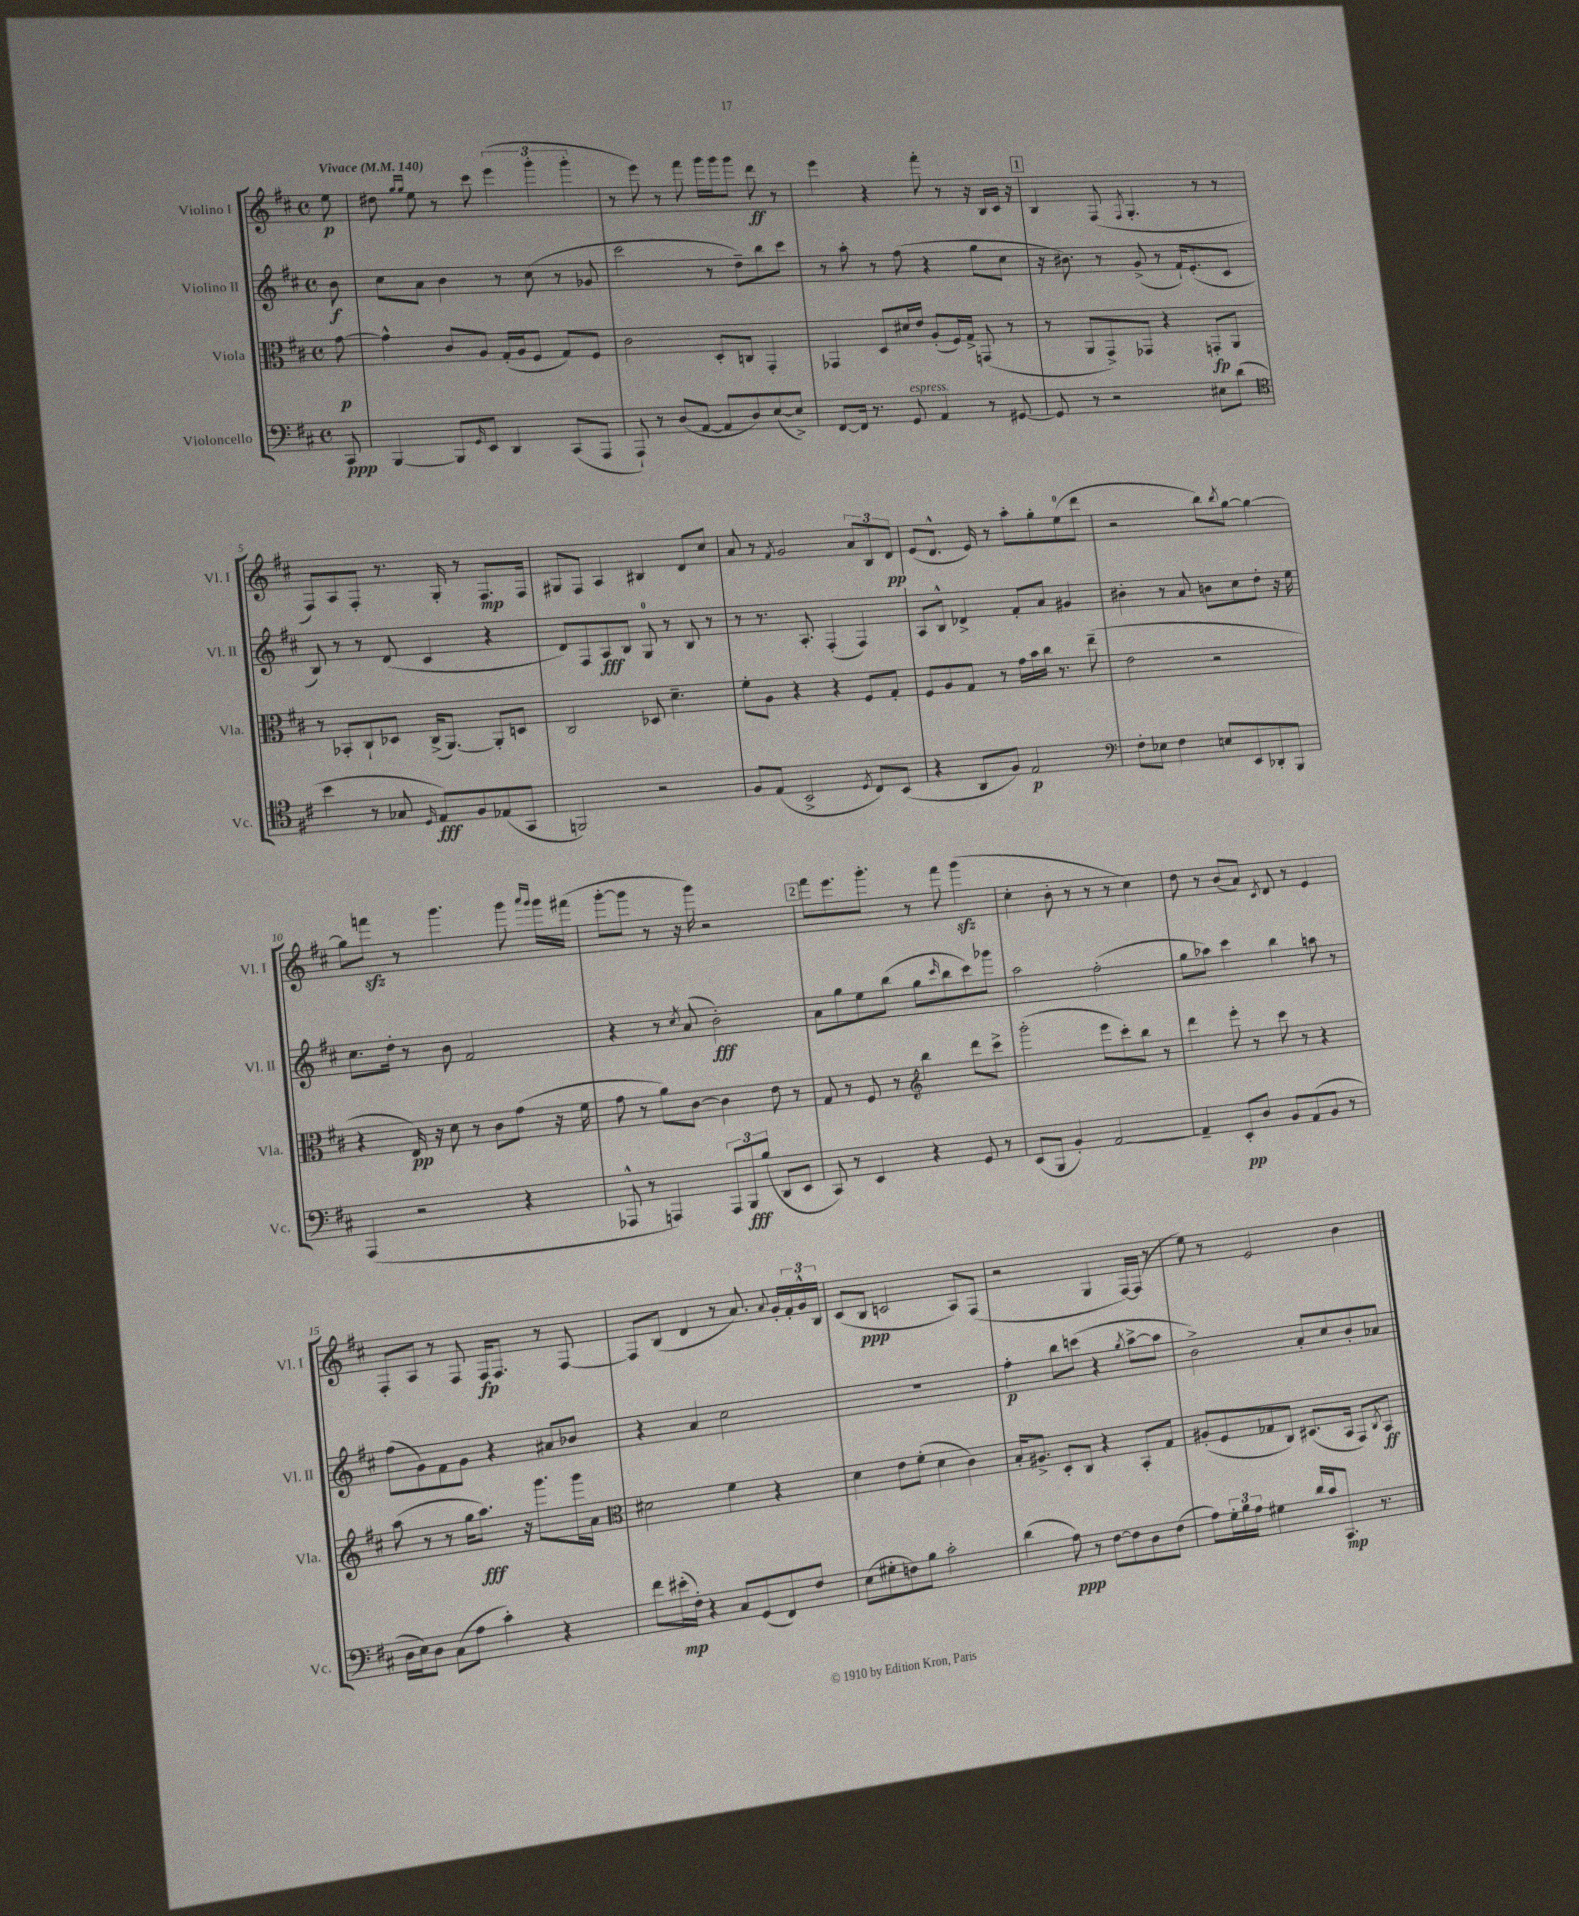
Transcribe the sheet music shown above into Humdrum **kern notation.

**kern	**dynam	**kern	**dynam	**kern	**dynam	**kern	**dynam
*part4	*part4	*part3	*part3	*part2	*part2	*part1	*part1
*staff4	*staff4	*staff3	*staff3	*staff2	*staff2	*staff1	*staff1
*I"Violoncello	*	*I"Viola	*	*I"Violino II	*	*I"Violino I	*
*I'Vc.	*	*I'Vla.	*	*I'Vl. II	*	*I'Vl. I	*
*clefF4	*	*clefC3	*	*clefG2	*	*clefG2	*
*k[f#c#]	*	*k[f#c#]	*	*k[f#c#]	*	*k[f#c#]	*
*M4/4	*	*M4/4	*	*M4/4	*	*M4/4	*
*met(c)	*	*met(c)	*	*met(c)	*	*met(c)	*
*MM140	*	*MM140	*	*MM140	*	*MM140	*
=	=	=	=	=	=	=	=
!	!	!	!	!	!	!LO:TX:a:B:t=Vivace	!
8CC#/	ppp	[8g\	p	8b\	f	8ee\	p
=1	=1	=1	=1	=1	=1	=1	=1
[4BBB/	.	4g^^\]	.	8cc#\L	.	8dd#X\	.
.	.	.	.	.	.	16qqgg/LL	.
.	.	.	.	.	.	16qqgg/JJ	.
.	.	.	.	8a\J	.	8ee\	.
8BBB/L]	.	8c#/L	.	4b\	.	8r	.
16qqGG/	.	.	.	.	.	.	.
8EE/J	.	8A/J	.	.	.	8ccc#\	.
4DD/	.	(16G'/LL	.	8r	.	(6eee\	.
.	.	16A/J	.	.	.	.	.
.	.	8F#/J	.	(8cc#\	.	.	.
.	.	.	.	.	.	6ggg'\	.
(8CC#/L	.	8G/L)	.	8r	.	.	.
.	.	.	.	.	.	6ggg'\	.
8AAA/J	.	8F#/J	.	8g-X/	.	.	.
=2	=2	=2	=2	=2	=2	=2	=2
8AAA`/)	.	2c#\	.	2ccc#\	.	8r	.
8r	.	.	.	.	.	8eee\)	.
(8D/L	.	.	.	.	.	8r	.
[8AA/J	.	.	.	.	.	8fff#\	.
8AA/L]	.	8D'/L	.	8r	.	16ggg\LL	.
.	.	.	.	.	.	16ggg\J	.
8D/)	.	8Cn/J	.	8dd~\L)	.	8ggg\J	.
([8E/	.	4GG'/	.	8bb\	.	8ddd\	ff
8E^/J])	.	.	.	8ccc#\J	.	8r	.
=3	=3	=3	=3	=3	=3	=3	=3
[8FF#/L	.	4GG-X/	.	8r	.	4eee\	.
16FF#/Jk]	.	.	.	8aa'\	.	.	.
8.r	.	.	.	.	.	.	.
.	.	8D/L	.	8r	.	4r	.
!LO:TX:a:i:t=espress.	!	!	!	!	!	!	!
8GG/	.	16d#X/L	.	(8ff#\	.	.	.
.	.	16e/JJ	.	.	.	.	.
4AA/	.	(8A'/L	.	4r	.	8fff#'\	.
.	.	16F#/L)	.	.	.	8r	.
.	.	16G^/JJ	.	.	.	.	.
8r	.	(8GGn/	.	8gg\L	.	16r	.
.	.	.	.	.	.	16B/LL	.
[8GG#X/	.	8r	.	8cc#\J	.	16c#/JJ	.
.	.	.	.	.	.	16r	.
!!LO:REH:place=s1:t=1
=4	=4	=4	=4	=4	=4	=4	=4
8GG#/]	.	8r	.	16r	.	4B/	.
.	.	.	.	8.b#X\)	.	.	.
8r	.	8AA/L	.	.	.	.	.
2r	.	8GG^/)	.	8r	.	(8F#/	.
.	.	.	.	.	.	8qF#/	.
.	.	8GG-X/J	.	(8g^/	.	4.G'/	.
.	.	4r	.	8r	.	.	.
.	.	.	.	16f#`/KL)	.	.	.
.	.	.	.	(8.e'/	.	.	.
8E#X\L	.	8GGn'/L	fp	.	.	8r	.
(8d\J	.	8AA/J	.	8c#/J	.	8r	.
!!LO:LB:g=z
=5	=5	=5	=5	=5	=5	=5	=5
*clefC4	*	*	*	*	*	*	*
4b\	.	8r	.	8B/)	.	8F#/L)	.
.	.	8BB-X'/L	.	8r	.	8A/	.
8r	.	8C#`/	.	8r	.	8F#'/J	.
8G-X/	.	8D-X/J	.	(8d/	.	8.r	.
16qqD/	.	.	.	.	.	.	.
8E/L)	fff	(16C#^/KL	.	4c#/	.	.	.
.	.	[8.AA/J)	.	.	.	16G'/	.
8F#/	.	.	.	.	.	8r	.
(8E-X/	.	8AA'/L]	.	4r	.	8.F#/L	mp
8GG/J	.	8Dn/J	.	.	.	.	.
.	.	.	.	.	.	16F#/Jk	.
=6	=6	=6	=6	=6	=6	=6	=6
2FFn/)	.	2C#/	.	8d/L)	.	8G#X/L	.
.	.	.	.	8F#/	.	8F#/J	.
.	.	.	.	8A/	fff	4A/	.
.	.	.	.	8B/J	.	.	.
2r	.	8D-X/	.	8G/	.	4B#X/	.
.	.	4.d~\	.	8r	.	.	.
.	.	.	.	8B/	.	8d/L	.
.	.	.	.	8r	.	8cc#/J	.
=7	=7	=7	=7	=7	=7	=7	=7
8F#/L	.	8f#'\L	.	8r	.	8a/	.
(8E/J	.	8A\J	.	8.r	.	8r	.
.	.	.	.	.	.	8qf#/	.
2BB^/	.	4r	.	.	.	2g/	.
.	.	.	.	8.A'/	.	.	.
.	.	4r	.	(4F#'/	.	.	.
8qD/	.	.	.	.	.	.	.
8C#/L)	.	8F#/L	.	4F#/)	.	12a/L	.
.	.	.	.	.	.	12B/	.
(8BB/J	.	8G'/J	.	.	.	.	.
.	.	.	.	.	.	12d/J	pp
=8	=8	=8	=8	=8	=8	=8	=8
4r	.	8F#/L	.	8A/L	.	(8e/L	.
.	.	8A/	.	8B^^/J	.	8.d^^/J	.
8AA/L	.	8G/J	.	4d-X^/	.	.	.
.	.	.	.	.	.	16e/)	.
8F#/J)	.	8r	.	.	.	8r	.
2E/	p	16g\LL	.	8f#'/L	.	8aa'\L	.
.	.	16b\	.	.	.	.	.
.	.	16cc#\JJ	.	8a/J	.	8gg'\	.
.	.	8.r	.	.	.	.	.
.	.	.	.	4g#X/	.	(8ee\	.
.	.	(8ee~\	.	.	.	8ddd\J	.
=9	=9	=9	=9	=9	=9	=9	=9
*clefF4	*	*	*	*	*	*	*
8F#'\L	.	2e\	.	4b#X'\	.	2r	.
8E-X\J	.	.	.	.	.	.	.
4F#\	.	.	.	8r	.	.	.
.	.	.	.	8a/	.	.	.
8En/L	.	2r	.	8bn\L	.	8bb\L)	.
.	.	.	.	.	.	8qbb/	.
8EE/	.	.	.	8cc#\	.	[8gg\J	.
8DD-X'/	.	.	.	8dd'\J	.	4gg\_	.
8BBB/J	.	.	.	16r	.	.	.
.	.	.	.	16ee\	.	.	.
!!LO:LB:g=z
=10	=10	=10	=10	=10	=10	=10	=10
(4AAA/	.	4r	.	8.cc#\L	.	8gg\L]	.
.	.	.	.	.	.	8fffnzz\J	.
.	.	.	.	16dd'\Jk	.	.	.
2r	.	16E/)	pp	8r	.	8r	.
.	.	16r	.	.	.	.	.
.	.	8d\	.	8b\	.	4.ggg\	.
.	.	8r	.	2f#/	.	.	.
.	.	8c#\L	.	.	.	.	.
4r	.	(8g\J	.	.	.	8ggg\	.
.	.	.	.	.	.	16qqaaa/LL	.
.	.	.	.	.	.	16qqggg/JJ	.
.	.	16r	.	.	.	16ggg\LL	.
.	.	16f#\	.	.	.	(16fff#X\JJ	.
=11	=11	=11	=11	=11	=11	=11	=11
8AAA-X^^/	.	8g\	.	4r	.	[8ggg'\L	.
8r	.	8r	.	.	.	8ggg\J]	.
4AAAn/)	.	8a\L)	.	8r	.	8r	.
.	.	.	.	8qcc#/	.	.	.
.	.	[8c#\J	.	(8a/	.	16r	.
.	.	.	.	.	.	16ggg\)	.
12AAA/L	.	4c#\]	.	2b'\)	fff	2r	.
12BBB/	fff	.	.	.	.	.	.
(12B/J	.	.	.	.	.	.	.
8DD/L	.	8e\	.	.	.	.	.
8EE/J	.	8r	.	.	.	.	.
!!LO:REH:place=s1:t=2
=12	=12	=12	=12	=12	=12	=12	=12
8CC#/)	.	8G/	.	8a\L	.	8fff#\L	.
8r	.	8r	.	8gg\	.	8.eee\	.
4EE/	.	8F#/	.	8ee\	.	.	.
.	.	.	.	.	.	8.ggg'\J	.
.	.	8r	.	(8bb\J	.	.	.
*	*	*clefG2	*	*	*	*	*
4r	.	4bb\	.	8gg\L	.	8r	.
.	.	.	.	16qqccc#/	.	.	.
.	.	.	.	8bb\	.	8fff#\	.
8GG/	.	8ddd\L	.	8ccc#\)	.	(4gggzz\	.
8r	.	8ccc#^\J	.	8ggg-X\J	.	.	.
=13	=13	=13	=13	=13	=13	=13	=13
(8EE/L	.	(2ggg'\	.	2aa\	.	4cc#'\	.
8BBB/J	.	.	.	.	.	.	.
4BB'/)	.	.	.	.	.	8b'\	.
.	.	.	.	.	.	8r	.
[2AA/	.	8eee\L	.	(2ff#'\	.	8r	.
.	.	8ccc#'\)	.	.	.	8r	.
.	.	8bb\J	.	.	.	4cc#\)	.
.	.	8r	.	.	.	.	.
=14	=14	=14	=14	=14	=14	=14	=14
4AA~/]	.	4ddd\	.	8gg\L	.	8dd\	.
.	.	.	.	8aa-X\J)	.	8r	.
8EE'/L	pp	8eee'\	.	4ccc#\	.	(8b/L	.
8D/J	.	8r	.	.	.	8a/J)	.
.	.	.	.	.	.	8qc#/	.
8BB/L	.	8ccc#\	.	4bb\	.	8d/	.
(8AA/	.	8r	.	.	.	8r	.
8BB/J	.	4r	.	8aan\	.	4e/	.
8r	.	.	.	8r	.	.	.
!!LO:LB:g=z
=15	=15	=15	=15	=15	=15	=15	=15
16D\LL	.	(8aa\	.	(8ff#\L	.	8F#'/L	.
16E\J)	.	.	.	.	.	.	.
8D\J	.	8r	.	8g\)	.	8A/J	.
(8C#\L	.	8r	.	8f#\	.	8r	.
8A\J	.	16gg\KL	.	8g\J	.	8F#/	.
.	.	8.aa\J)	fff	.	.	.	.
4c#'\)	.	.	.	4r	.	16F#/KL	fp
.	.	.	.	.	.	8.F#/J	.
.	.	16r	.	.	.	.	.
.	.	8.ggg\L	.	.	.	.	.
4r	.	.	.	8a#X/L	.	8r	.
.	.	16ggg\L	.	8b-X/J	.	[8F#/	.
.	.	16a\JJ	.	.	.	.	.
=16	=16	=16	=16	=16	=16	=16	=16
*	*	*clefC3	*	*	*	*	*
8f#\L	.	2d#X\	.	4r	.	8F#/L]	.
(16e#X'\L	mp	.	.	.	.	(8B/J	.
16F#'\JJ)	.	.	.	.	.	.	.
4r	.	.	.	4a/	.	4d/	.
8C#/L	.	4f#\	.	2cc#\	.	8r	.
(8GG/	.	.	.	.	.	8.a/)	.
8FF#/)	.	4r	.	.	.	.	.
.	.	.	.	.	.	8qqa/	.
.	.	.	.	.	.	16g'/LL	.
8F#/J	.	.	.	.	.	24f#'/	.
.	.	.	.	.	.	24g^^/	.
.	.	.	.	.	.	24B/JJ	.
=17	=17	=17	=17	=17	=17	=17	=17
(8E\L	.	4d\	.	1r	.	(8c#/L	.
8G#X'\	.	.	.	.	.	8B/J	ppp
8Fn\)	.	8e\L	.	.	.	2cn/	.
8B\J	.	(8f#'\J	.	.	.	.	.
2c#'\	.	4d\	.	.	.	.	.
.	.	4c#\)	.	.	.	8A/L)	.
.	.	.	.	.	.	(8F#/J	.
=18	=18	=18	=18	=18	=18	=18	=18
(4d\	.	16B'/KL	.	4ff#'\	p	2r	.
.	.	8.A#X^/J	.	.	.	.	.
8A\)	ppp	8D'/L	.	8bb\L	.	.	.
8r	.	8C#/J	.	(8cccn\J	.	.	.
[8F#\L	.	4r	.	4r	.	4G/	.
8F#\]	.	.	.	.	.	.	.
.	.	.	.	8qgg/	.	.	.
8D\	.	8BB'/L	.	[8aa^\L	.	[16F#/LL)	.
.	.	.	.	.	.	(16F#/JJ]	.
(8F#\J	.	8G/J	.	8aa\J]	.	8r	.
=19	=19	=19	=19	=19	=19	=19	=19
8A\L)	.	(8A#X'/L	.	2b^\)	.	8ee\)	.
24G'\L	.	8F#/	.	.	.	8r	.
24B\	.	.	.	.	.	.	.
24A\JJ	.	.	.	.	.	.	.
4G#X\	.	8G-X/	.	.	.	2e/	.
.	.	8C#/J)	.	.	.	.	.
16d/LL	.	(8.D#X/L	.	8a'/L	.	.	.
16c#/J	.	.	.	.	.	.	.
8.CC#/J	mp	.	.	8cc#/	.	.	.
.	.	16BB/Jk	.	.	.	.	.
.	.	8GG/L)	.	8b'/	.	4b\	.
8.r	.	.	.	.	.	.	.
.	.	8qC#/	.	.	.	.	.
.	.	8BB/J	ff	8a-X/J	.	.	.
==	==	==	==	==	==	==	==
*-	*-	*-	*-	*-	*-	*-	*-
